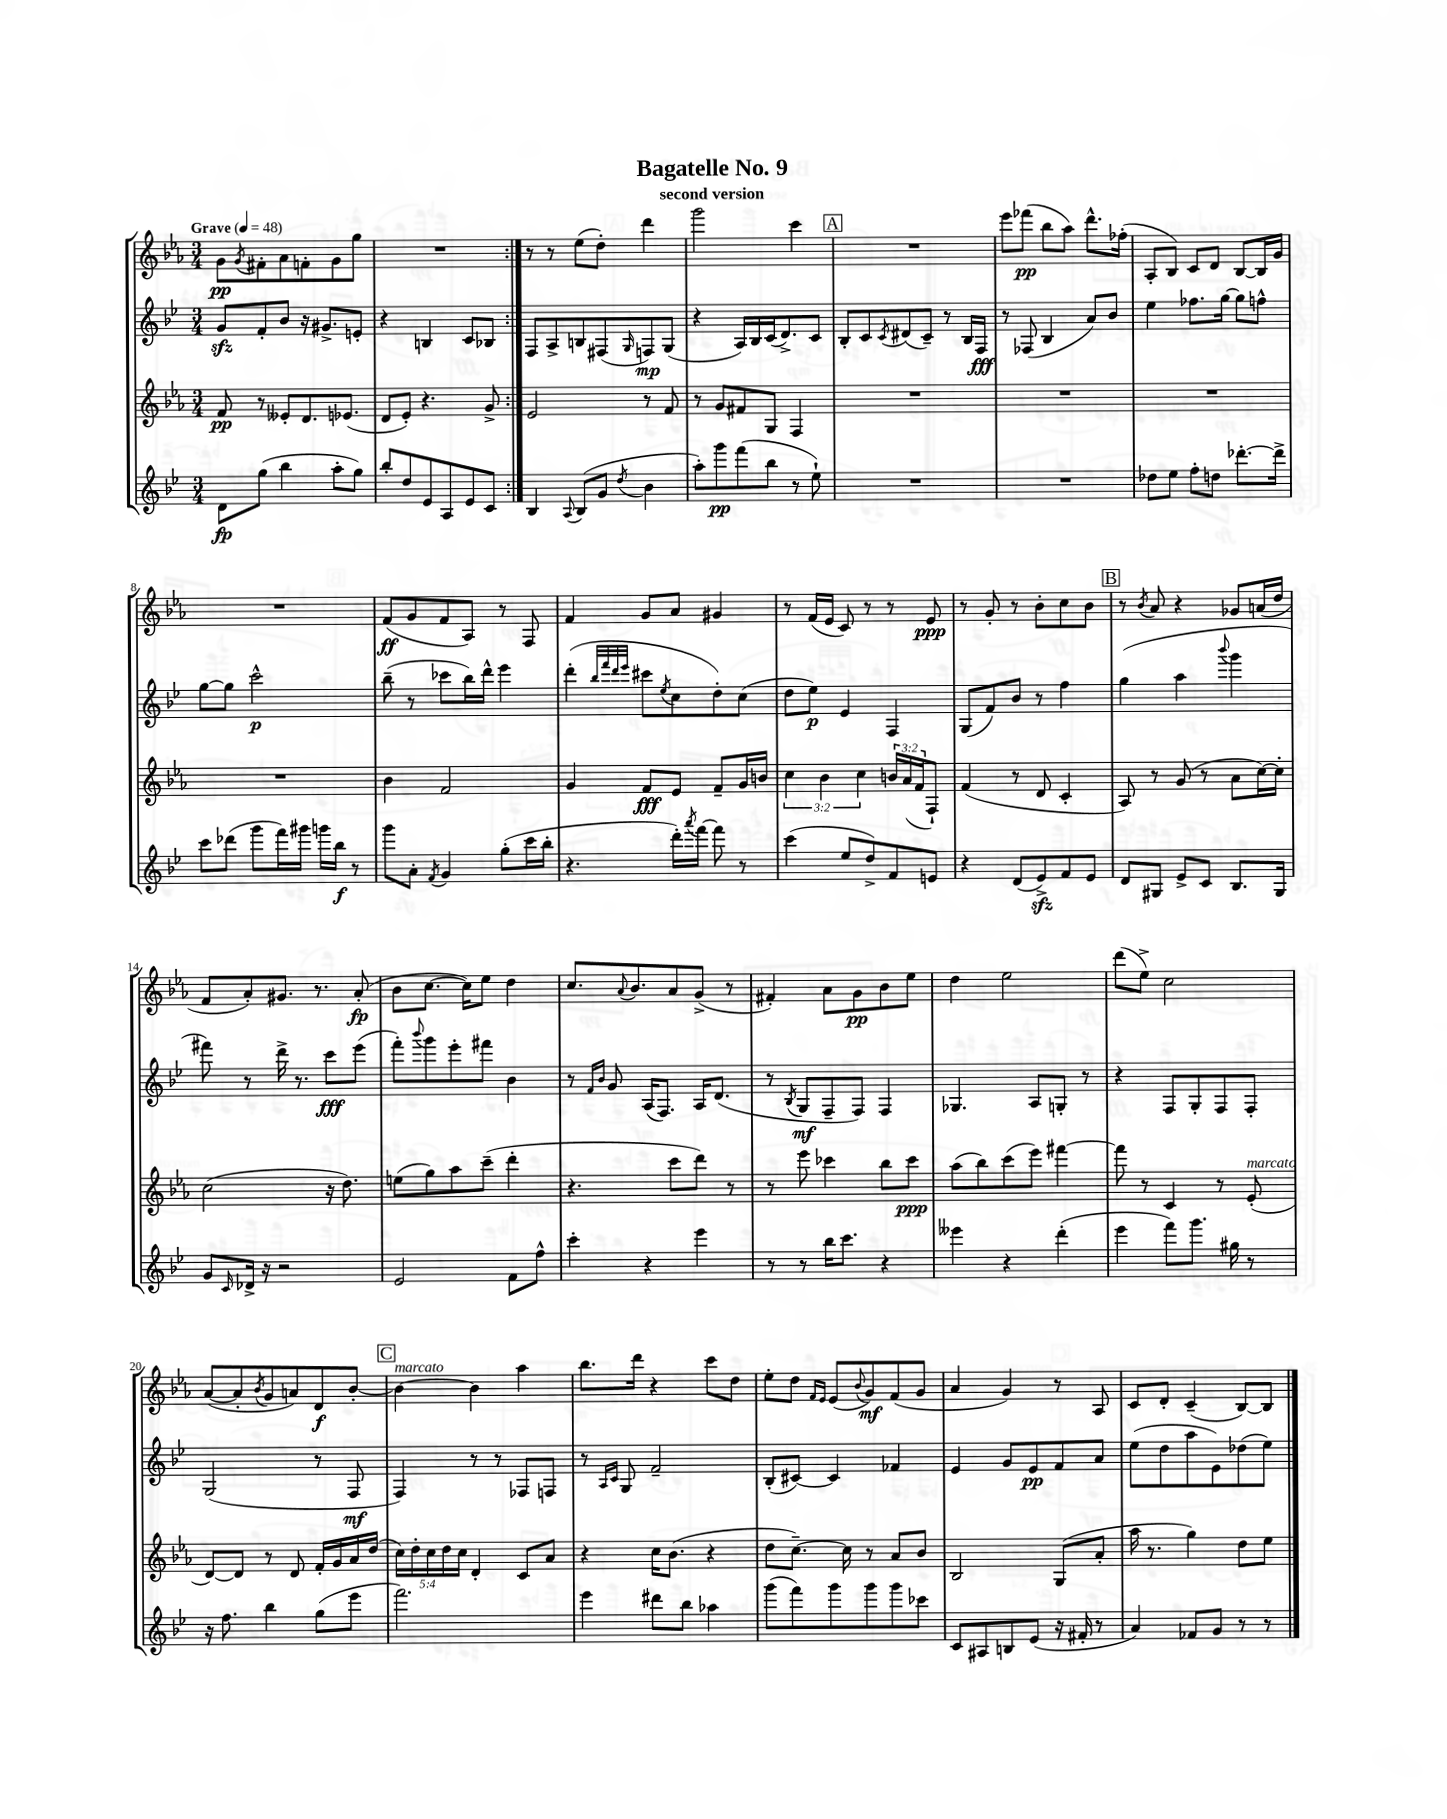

**kern	**kern	**kern	**kern
*staff4	*staff3	*staff2	*staff1
*clefG2	*clefG2	*clefG2	*clefG2
*k[b-e-]	*k[b-e-a-]	*k[b-e-]	*k[b-e-a-]
*M3/4	*M3/4	*M3/4	*M3/4
*MM48	*MM48	*MM48	*MM48
8d	8f	8g	8g
.	.	.	8qg
(8gg	8r	8f'	8f#'
4bb-	8e--'	8b-	8a-
.	8.d	16r	8f'
.	.	8.g#^	.
8aa'	.	.	8g
.	(8.e-	.	.
8gg)	.	8e'	8gg
=	=	=	=
8bb-'	8d	4r	2.r
8dd	8e-')	.	.
8e-	4.r	4B	.
8A	.	.	.
8e-	.	8c	.
8c	8g^	8B-	.
=:|!	=:|!	=:|!	=:|!
4B-	2e-	8F	8r
.	.	8A^	8r
8qqA	.	.	.
(8B-	.	8B	(8ee-
8g	.	(8F#	8dd')
8qdd	.	16qqG	.
4b-	8r	8F)	4ddd
.	8f	(8G	.
=	=	=	=
8aa')	8r	4r	2ggg
8ggg	8g	.	.
(8fff	8f#	16A)	.
.	.	16B-	.
8bb-	8G	(16c	.
.	.	8.d^)	.
8r	4F	.	4ccc
8ee-`)	.	8c	.
=	=	=	=
2.r	2.r	8B-'	2.r
.	.	8c	.
.	.	8qc	.
.	.	(8d#	.
.	.	8c~)	.
.	.	8r	.
.	.	16B-	.
.	.	16F	.
=	=	=	=
2.r	2.r	8r	8eee-
.	.	(8F-	(8fff-
.	.	4B-	8bb-
.	.	.	8aa-)
.	.	8a)	8.ddd^^
.	.	8b-	.
.	.	.	(16ff-'
=	=	=	=
8dd-	2.r	4ee-	8A-'
8ee-	.	.	8B-)
8ff'	.	8.ff-	8c
8dd	.	.	8d
.	.	[16gg	.
[8.ddd-'	.	8gg]	[8B-
.	.	8ff^^	16B-]
16ddd-^]	.	.	16g
=	=	=	=
8ccc	2.r	[8gg	2.r
(8ddd-	.	8gg]	.
8ggg	.	2ccc^^	.
16fff)	.	.	.
16ggg#	.	.	.
16ggg	.	.	.
16bb-	.	.	.
8r	.	.	.
=	=	=	=
8ggg	4b-	(8bb-~	(8f
8a'	.	8r	8g
8qf	.	.	.
4g	2f	8ccc-	8f
.	.	16bb-)	8A-)
.	.	16ddd^^	.
(8gg'	.	4eee-	8r
16ccc	.	.	8F
16bb-'	.	.	.
=	=	=	=
4.r	4g	(4ddd'	4f
.	.	32qqbb-	.
.	.	32qqfff	.
.	.	32qqddd	.
.	.	32qqeee-	.
.	8f	8ccc#	8g
.	.	8qee-	.
16ddd')	8e-	8cc	8a-
8qaaa	.	.	.
[16fff	.	.	.
8fff]	8f~	8dd')	4g#
8r	16g	(8cc	.
.	16b	.	.
=	=	=	=
(4ccc	6cc	8dd	8r
.	.	8ee-)	(16f
.	6b-	.	.
.	.	.	16e-
8ee-	.	4e-	8c)
.	6cc	.	.
8dd^)	.	.	8r
8f	24b	4F	8r
.	(24a-	.	.
.	24f	.	.
8e	8F`)	.	8e-
=	=	=	=
4r	(4f	(8G	8r
.	.	8f)	8g'
(8d	8r	8b-	8r
8e-^)	8d	8r	8b-'
8f	4c'	4ff	8cc
8e-	.	.	8b-
=	=	=	=
8d	8A-)	(4gg	8r
.	.	.	8qb-
8G#	8r	.	8a-
8e-^	(8g	4aa	4r
8c	8r	.	.
.	.	8qqbbb-	.
8.B-	8a-	4ggg	8g-
.	[16cc)	.	(16a
16G#	16cc']	.	16dd
=	=	=	=
8g	(2cc	8fff#)	8f
16qqc	.	.	.
16d-^	.	8r	8a-')
16r	.	.	.
2r	.	16ddd^	8.g#
.	.	8.r	.
.	.	.	8.r
.	16r	8ccc	.
.	8.dd)	.	.
.	.	(8eee-	(8a-'
=	=	=	=
2e-	(8ee	8fff')	8b-
.	.	8qqbbb-	.
.	8gg)	8ggg	[8.cc
.	8aa-	8eee-'	.
.	.	.	16cc])
.	(8ccc~	8fff#	8ee-
8f	4ddd'	4b-	4dd
8ff^^	.	.	.
=	=	=	=
4ccc'	4.r	8r	8.cc
.	.	16qqf	.
.	.	16qqb-	.
.	.	8g	.
.	.	.	8qqa-
.	.	.	8.b-
4r	.	(16A	.
.	.	8.F)	.
.	8ccc	.	8a-
4eee-	8ddd)	16A	(8g^
.	.	(8.d	.
.	8r	.	8r
=	=	=	=
8r	8r	8r	4f#')
.	.	8qB-	.
8r	8eee-	8G	.
16bb-	4ccc-	8F~	8a-
8.ccc	.	.	.
.	.	8F)	8g
4r	8bb-	4F	8b-
.	8ccc-	.	8ee-
=	=	=	=
4eee--	(8aa-	4.G-	4dd
.	8bb-)	.	.
4r	(8ccc	.	2ee-
.	8eee-)	8A	.
(4ddd'	[4fff#	8G'	.
.	.	8r	.
=	=	=	=
4eee-	8fff#]	4r	(8ddd
.	8r	.	8ee-^)
8fff)	4c	8F	2cc
8.ggg	.	8G'	.
.	8r	8F	.
16gg#	.	.	.
8r	(8e-'	8F'	.
=	=	=	=
16r	[8d)	(2G	([8a-
8.ff	.	.	.
.	8d]	.	8a-']
.	.	.	8qb-
4bb-	8r	.	8g
.	8d	.	8a)
(8gg	16f'	8r	8d
.	16g	.	.
8eee-	16a-	8F	[8b-'
.	(16dd	.	.
=	=	=	=
2.fff)	20cc)	4F)	4b-_
.	20dd'	.	.
.	20cc	.	.
.	20dd	.	.
.	20cc	.	.
.	4d'	8r	4b-]
.	.	8r	.
.	8c	8F-	4aa-
.	8a-	8F	.
=	=	=	=
4eee-	4r	8r	8.bb-
.	.	16qqA	.
.	.	16qqc	.
.	.	8G	.
.	.	.	16ddd
8ddd#	16cc	2f~	4r
.	(8.b-	.	.
8bb-	.	.	.
4aa-	4r	.	8ccc
.	.	.	8dd
=	=	=	=
(8ggg	8dd	(8B-'	8ee-'
8fff)	[8.cc~)	[8c#)	8dd
.	.	.	16qqf
.	.	.	16qqe-
8ggg	.	4c#]	(8e-
.	16cc]	.	.
.	.	.	8qqb-
8ggg	8r	.	8g)
8ggg	8a-	4f-	(8f
8ccc-	8b-	.	8g
=	=	=	=
8c	2B-	4e-	4a-
8A#	.	.	.
8B	.	8g	4g)
(8e-	.	8e-	.
16r	(8G	8f	8r
16f#'	.	.	.
8r	8a-'	8a	8A-
=	=	=	=
4a)	16aa-	(8ee-	8c
.	8.r	.	.
.	.	8dd	8d'
8f-	4gg)	8aa	(4c~
8g	.	8e-)	.
8r	8dd	(8dd-	[8B-)
8r	8ee-	8ee-)	8B-]
==	==	==	==
*-	*-	*-	*-
